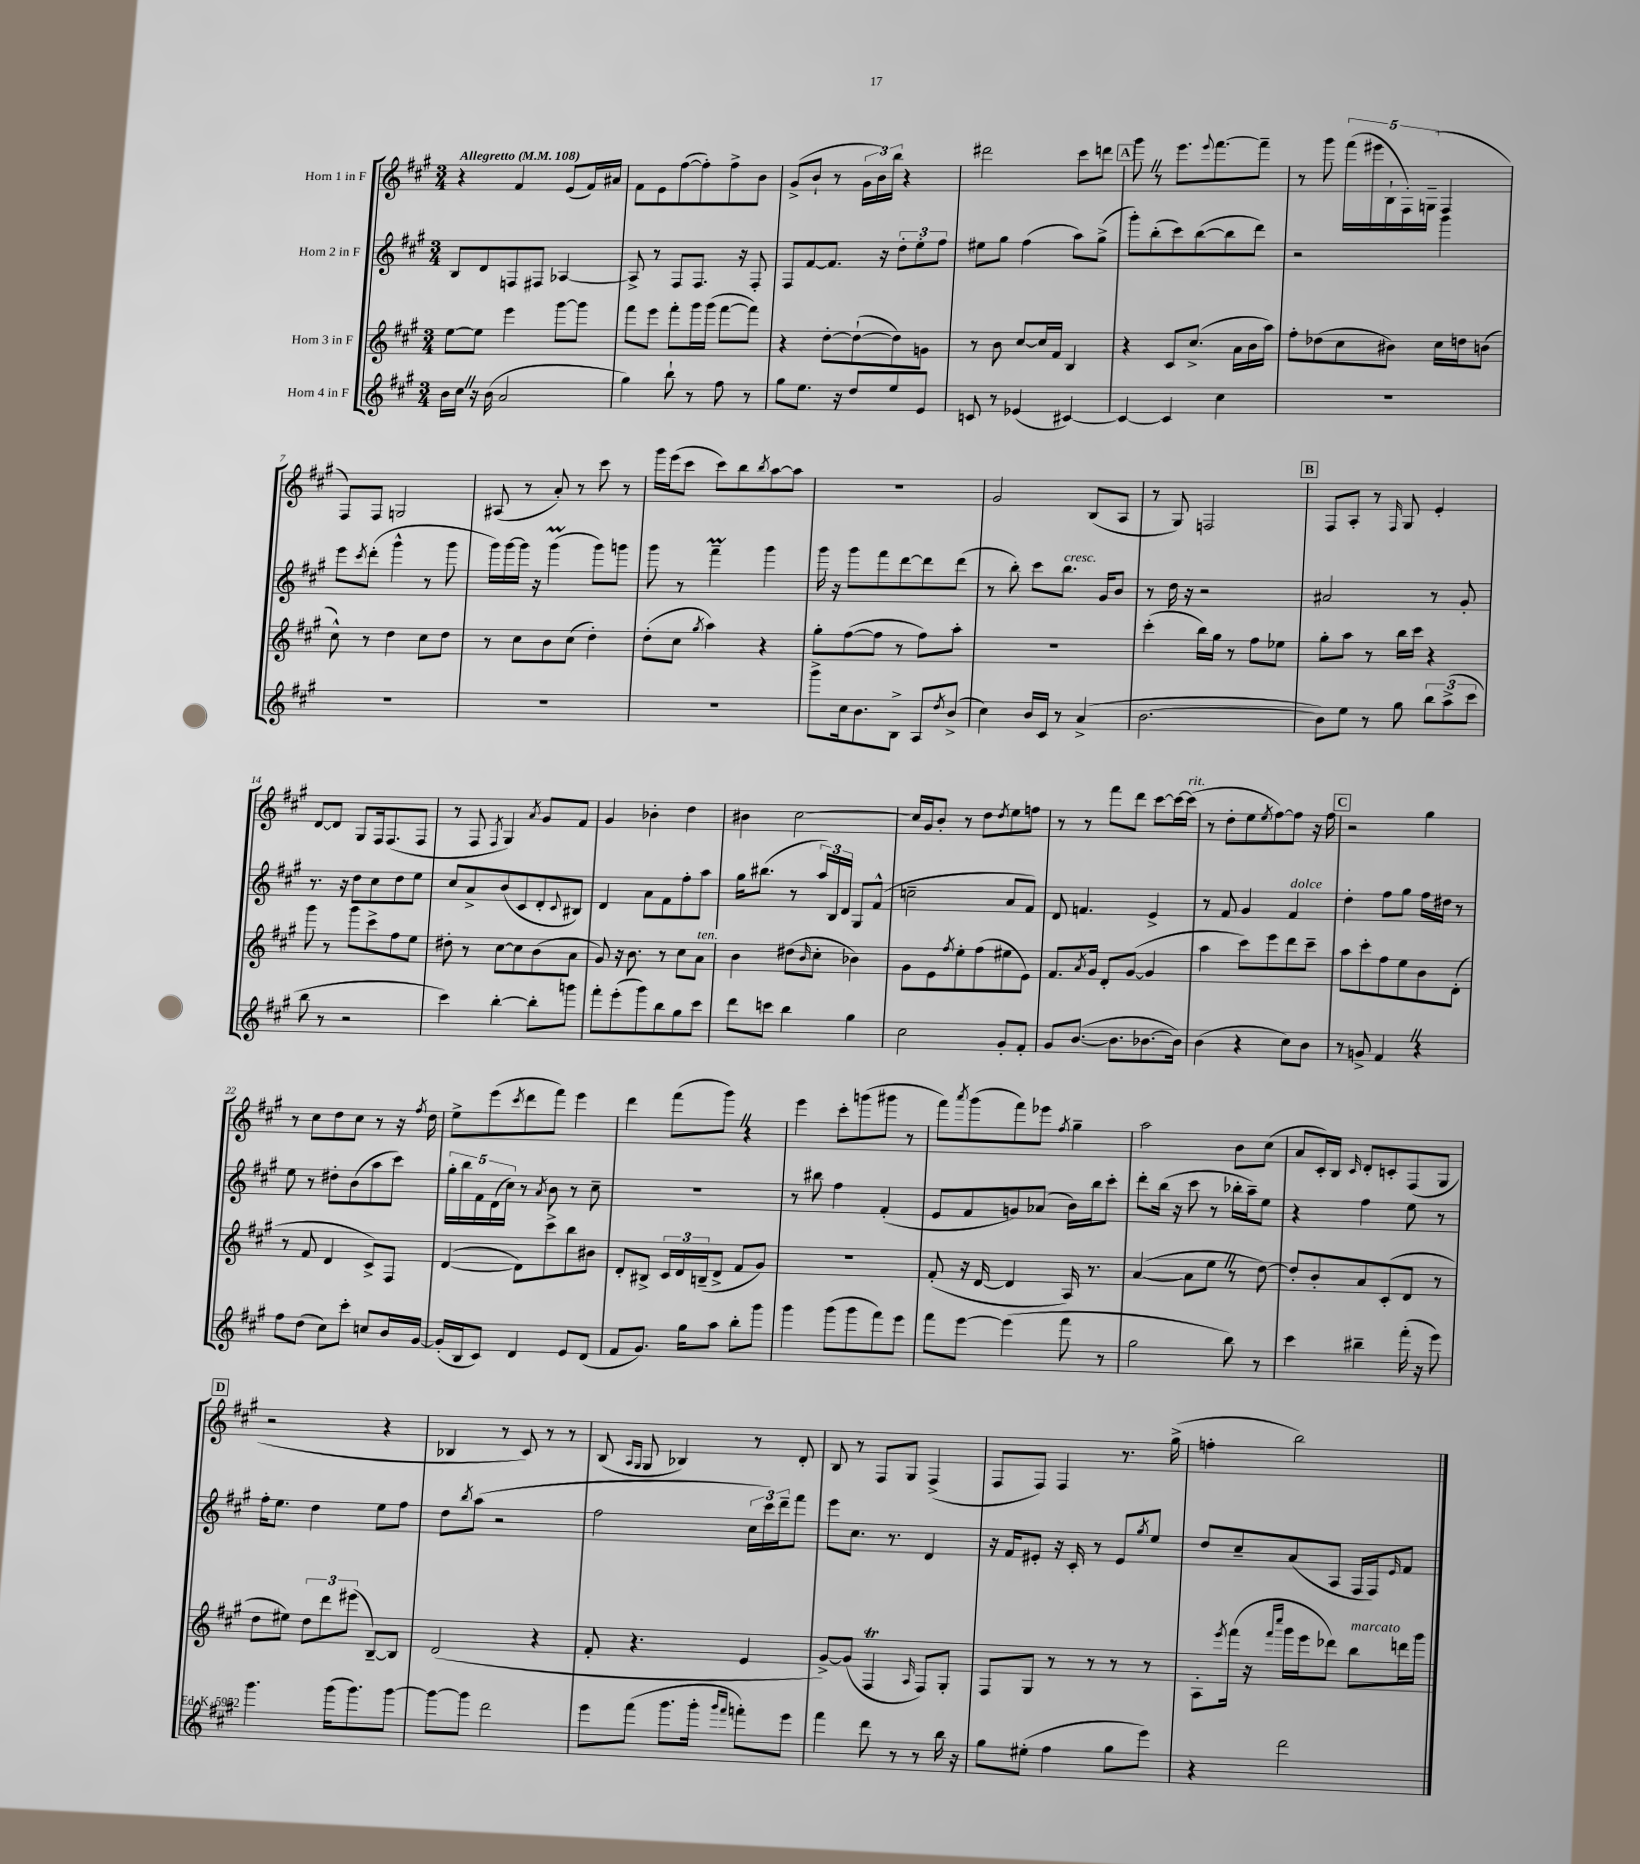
<<
\new StaffGroup <<
\new Staff = "s0" \with { instrumentName = "Horn 1 in F" } {
    \clef treble \key a \major \numericTimeSignature \time 3/4 \tempo "Allegretto" 4 = 108
    r4 fis'4 e'8( fis'16) ais'16 |
    fis'8 e'8 fis''8~( fis''8-.) fis''8-> b'8 |
    gis'8->( b'8-! r8 \tuplet 3/2 { gis'16 b'16) b''16 } r4 |
    dis'''2 cis'''8 d'''8 |
    \mark \markup { \box "A" } gis'''8 \once \override BreathingSign.text = \markup { \musicglyph "scripts.caesura.straight" } \breathe r8 e'''8. \appoggiatura { e'''8 } fis'''8.~ fis'''8-- |
    r8 gis'''8 \tuplet 5/4 { fis'''16( eis'''16 b16-! fis16-.) g16--( } fis4 |
    fis8) fis8 g2 |
    ais8( r8 a'8-.) r8 cis'''8 r8 |
    gis'''16 e'''16( cis'''8 cis'''8) b''8 \acciaccatura { b''8 } a''8~ a''8 |
    R2. |
    gis'2 b8( a8 |
    r8 gis8) f2 |
    \mark \markup { \box "B" } fis8 a8-. r8 \grace { fis16 } gis8 e'4-. |
    d'8~ d'8 gis8 fis16 fis8.( fis8 |
    r8 fis8 \acciaccatura { fis8 } gis4) \acciaccatura { a'8 } gis'8 fis'8 |
    gis'4 bes'4-. d''4 |
    bis'4 cis''2~ |
    cis''16 gis'16 b'8-. r8 d''8 \acciaccatura { d''8 } e''8 f''8 |
    r8 r8 fis'''8 d'''8 cis'''8~ cis'''16~ cis'''16^\markup { \italic "rit." }( |
    r8 d''8-. e''8 \acciaccatura { e''8 } fis''8~) fis''8 r16 fis''16 |
    \mark \markup { \box "C" } r2 gis''4 |
    r8 cis''8 d''8 cis''8 r8 r16 \acciaccatura { fis''8 } d''16 |
    e''8-> e'''8( \acciaccatura { cis'''8 } d'''8 fis'''8) e'''4 |
    d'''4 fis'''8( gis'''8) \once \override BreathingSign.text = \markup { \musicglyph "scripts.caesura.straight" } \breathe r4 |
    e'''4 cis'''8-. g'''8( gis'''8 r8 |
    fis'''8) \acciaccatura { a'''8 } gis'''8( fis'''8) ees'''8 \acciaccatura { fis''8 } gis''4-- |
    a''2 b'8 cis''8( |
    a'8 cis'16-.) b16 \grace { cis'16 } d'8-. c'8-. fis8( gis8 |
    \mark \markup { \box "D" } r2 r4 |
    bes4 r8 cis'8) r8 r8 |
    b8( \grace { a16 gis16 } gis8 bes4) r8 d'8-. |
    b8 r8 fis8 gis8 fis4->( |
    fis8 fis8) fis4 r8. gis''16->( |
    f''4-. b''2) \bar "|." |
}
\new Staff = "s1" \with { instrumentName = "Horn 2 in F" } {
    \clef treble \key a \major \numericTimeSignature \time 3/4
    b8 d'8 f8 fis8 aes4~ |
    aes8-> r8 fis8 fis8. r16 fis8-. |
    fis8 fis'8~ fis'8. r16 \tuplet 3/2 { d''8-. e''8-. fis''8 } |
    eis''8 gis''8 fis''4( a''8) gis''8->( |
    \mark \markup { \box "A" } gis'''8-.) b''8-.( cis'''8) b''8~( b''8 d'''8) |
    r2 gis'''4 |
    e'''8 \acciaccatura { cis'''8 } d'''8-.( gis'''4-^ r8 gis'''8 |
    gis'''16) gis'''16~ gis'''16 r16 gis'''4\prall( gis'''8) g'''8 |
    gis'''8 r8 fis'''4--\prall gis'''4 |
    gis'''16 r16 gis'''8 fis'''8 d'''8~ d'''8 d'''8( |
    r8 b''8-.) cis'''8 b''8.^\markup { \italic "cresc." } gis'16 b'8 |
    r8 d''16 r16 r2 |
    \mark \markup { \box "B" } ais'2 r8 gis'8-. |
    r8. r16 d''8 cis''8 d''8 e''8 |
    cis''8 a'8-> b'8( cis'8 d'8-. \appoggiatura { cis'8 } bis8) |
    d'4 a'8 fis'8 fis''8-. a''8 |
    gis''16 bis''8.( r8 \tuplet 3/2 { a''16) b16 d'16 } gis8 fis'8-^( |
    c''2-- a'8 fis'8) |
    d'8 f'4. e'4-> |
    r8 fis'8 gis'4 fis'4^\markup { \italic "dolce" } |
    \mark \markup { \box "C" } d''4-. fis''8 gis''8 fis''16 dis''16 r8 |
    e''8 r8 dis''8-. b'8( a''8 cis'''8) |
    \tuplet 5/4 { gis''16-. b''16 fis'16 d'16( cis''16) } r8 \acciaccatura { a'8 } b'8 r8 cis''8-- |
    R2. |
    r8 bis''8 fis''4 fis'4-.( |
    e'8 fis'8 g'8) aes'8( b'16) b''16 cis'''8-. |
    d'''8-. b''16( r16 cis'''8 r8 bes''16-. a''16--) e''8 |
    r4 fis''4 e''8 r8 |
    \mark \markup { \box "D" } fis''16-. e''8. d''4 e''8 fis''8 |
    d''8 \acciaccatura { b''8 } a''8( r2 |
    fis''2 \tuplet 3/2 { cis''16 cis'''16) d'''16-- } fis'''8 |
    e'''8 cis''8. r8. d'4 |
    r16 fis'16 eis'8-. r16 cis'16-. r8 eis'8 \acciaccatura { gis''8 } e''8 |
    d''8 cis''8-- a'8( a8 fis16 fis16) \grace { e'16 } fis'8 \bar "|." |
}
\new Staff = "s2" \with { instrumentName = "Horn 3 in F" } {
    \clef treble \key a \major \numericTimeSignature \time 3/4
    e''8~ e''8 e'''4 gis'''8~ gis'''8 |
    fis'''8 e'''8 fis'''8-. gis'''16 gis'''16( fis'''8~ fis'''8) |
    r4 d''8~-. d''8~-!( d''8) g'8 |
    r8 b'8 cis''8~ cis''16 fis'16 b4 |
    \mark \markup { \box "A" } r4 cis'8 cis''8.->( a'16 b'16 a''16) |
    fis''8-. des''8( cis''8 bis'8) cis''16 d''16 b'8( |
    cis''8-^) r8 d''4 cis''8 d''8 |
    r8 cis''8 b'8 cis''8( d''4-.) |
    d''8-.( cis''8 \acciaccatura { gis''8 } a''4) r4 |
    gis''8-. fis''8~( fis''8 r8 fis''8) a''8-. |
    R2. |
    cis'''4-.( b''16) gis''16 r8 fis''8 ees''8 |
    \mark \markup { \box "B" } gis''8-. a''8 r8 b''16 cis'''16 r4 |
    gis'''8 r8 gis'''8 cis'''8-> fis''8 e''8 |
    dis''8-. r8 cis''8~ cis''8 b'8( a'8 |
    gis'8) r16 b'8. r8 cis''8 a'8^\markup { \italic "ten." } |
    b'4 dis''8( \grace { b'16 } cis''8-. bes'4) |
    gis'8 e'8 \acciaccatura { fis''8 } e''8-. fis''8( eis''8 e'8) |
    fis'8. \acciaccatura { a'8 } gis'16 d'8-. gis'8~( gis'4 |
    a''4 cis'''8) e'''8 d'''8 cis'''8-- |
    \mark \markup { \box "C" } a''8 cis'''8-. fis''8 e''8 b'8 d'8-.( |
    r8 fis'8 d'4 cis'8->) fis8 |
    d'4~( d'8) cis'''8-> b''8 bis'8 |
    d'8-. bis8-> \tuplet 3/2 { cis'16 d'16 b16--( } d'8-> fis'8 gis'8) |
    R2. |
    fis'8-.( r16 d'16~ d'4 a16) r8. |
    a'4~( a'8 e''8 \once \override BreathingSign.text = \markup { \musicglyph "scripts.caesura.straight" } \breathe r8 d''8~) |
    d''8-. b'8-. a'8 cis'8-.( d'8 r8 |
    \mark \markup { \box "D" } d''8 eis''8) \tuplet 3/2 { d''8 d'''8 eis'''8( } b8~--) b8 |
    d'2( r4 |
    fis'8-. r4. e'4 |
    gis'8~->) gis'8( fis4\trill \grace { a16 } fis8) gis8-. |
    fis8 gis8 r8 r8 r8 r8 |
    a8-. \acciaccatura { e'''8 } fis'''16( r16 \grace { fis'''16 cis''''16 } gis'''16 e'''16 des'''8) b''8^\markup { \italic "marcato" } d'''16 gis'''16 \bar "|." |
}
\new Staff = "s3" \with { instrumentName = "Horn 4 in F" } {
    \clef treble \key a \major \numericTimeSignature \time 3/4
    b'16 cis''16 \once \override BreathingSign.text = \markup { \musicglyph "scripts.caesura.straight" } \breathe r16 b'16( a'2 |
    gis''4) b''8-! r8 fis''8 r8 |
    gis''8 e''8. r16 d''8 e''8 e'8 |
    c'8 r8 ees'4( cis'4~) |
    \mark \markup { \box "A" } cis'4~ cis'4 cis''4 |
    R2. |
    R2. |
    R2. |
    R2. |
    gis'''8-> cis''16 b'8. b8-> a8 \acciaccatura { d''8 } b'8->( |
    cis''4) b'16 cis'16 r8 a'4->( |
    b'2.~ |
    \mark \markup { \box "B" } b'8) e''8 r8 gis''8 \tuplet 3/2 { b''8 a''8->( cis'''8 } |
    b''8 r8 r2 |
    cis'''4) b''4~-. b''8-. g'''8 |
    fis'''8-. e'''8-.( gis'''8) b''8 gis''8 cis'''8 |
    d'''8 c'''8 b''4 gis''4 |
    cis''2 gis'8-. fis'8-. |
    gis'8 b'8.~( b'8. bes'8.~ bes'16) |
    b'4( r4 cis''8) b'8 |
    \mark \markup { \box "C" } r8 g'8-> fis'4 \once \override BreathingSign.text = \markup { \musicglyph "scripts.caesura.straight" } \breathe r4 |
    fis''8 d''8( cis''8) cis'''8-. c''8 b'16 gis'16~ |
    gis'16-.( b16 cis'8) d'4 e'8 d'8( |
    fis'8 gis'8.) gis''16 a''8 b''8-. gis'''8 |
    gis'''4 gis'''8( gis'''8 fis'''8) e'''8 |
    fis'''8 e'''8~ e'''4( fis'''8 r8 |
    gis''2 b''8) r8 |
    cis'''4 bis''4-- fis'''16-.( r16 e'''8) |
    \mark \markup { \box "D" } gis'''4. gis'''16( gis'''8.) gis'''8~ |
    gis'''8~ gis'''8 d'''2 |
    e'''8 fis'''8( gis'''8. gis'''16-. \grace { gis'''16 fis'''16 } f'''8-.) e'''8 |
    fis'''4 d'''8 r8 r8 b''16 r16 |
    gis''8 eis''8-.( fis''4 gis''8 e'''8) |
    r4 d'''2 \bar "|." |
}
>>
>>
